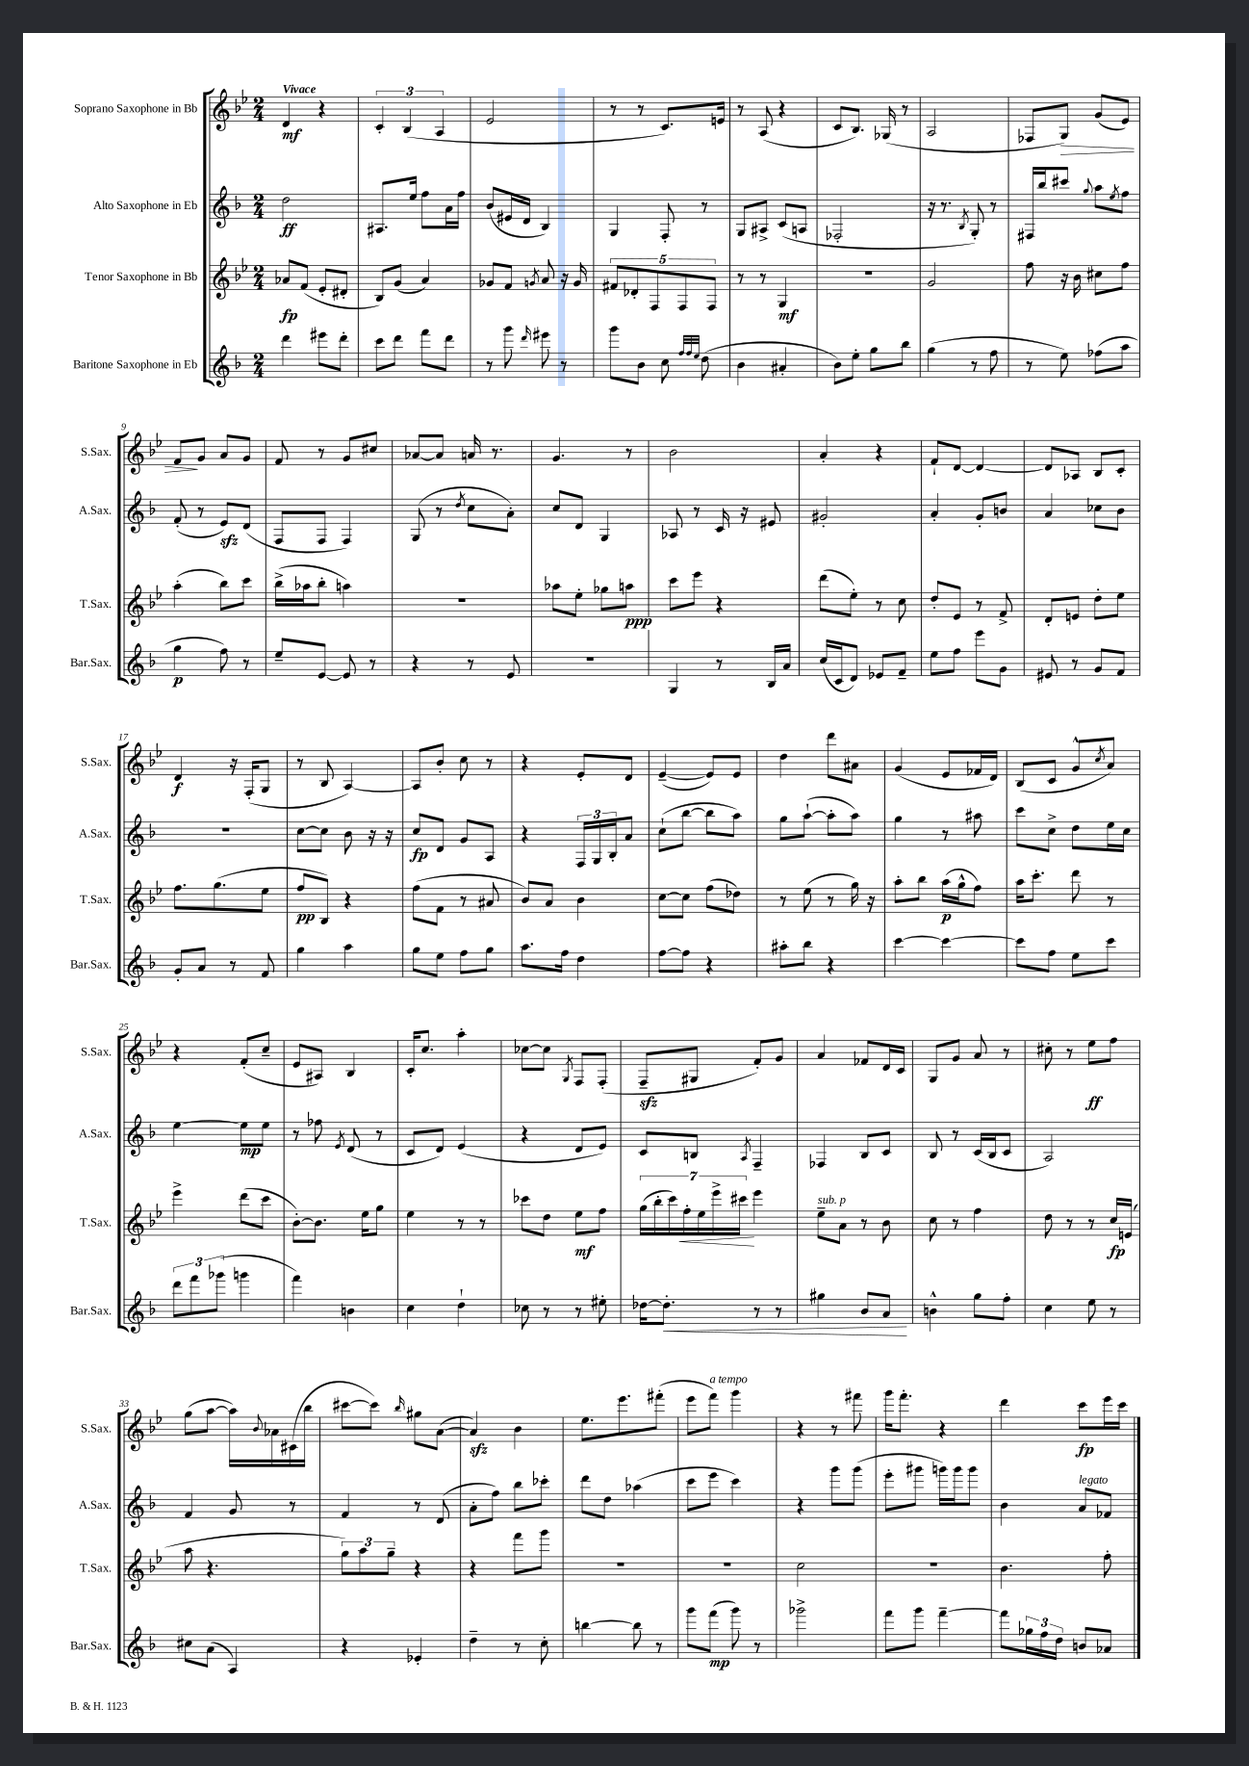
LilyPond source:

<<
\new StaffGroup <<
\new Staff = "s0" \with { instrumentName = "Soprano Saxophone in Bb" shortInstrumentName = "S.Sax." } {
    \clef treble \key bes \major \numericTimeSignature \time 2/4 \tempo "Vivace"
    d'4\mf r4 |
    \tuplet 3/2 { c'4-. bes4( a4 } |
    ees'2 |
    r8 r8 c'8.) e'16 |
    r8 a8( r4 |
    c'8 bes8.) ges16( r8 |
    a2 |
    fes8 g8\>) g'8( ees'8) |
    f'8\! g'8 a'8 g'8 |
    f'8 r8 g'8 cis''8 |
    aes'8~ aes'8 a'16 r8. |
    g'4. r8 |
    bes'2 |
    a'4-. r4 |
    f'8-! d'8~ d'4~ |
    d'8 aes8 bes8 c'8-. |
    d'4\f r16 f16-.( g8 |
    r8 bes8 a4~) |
    a8 bes'8-. c''8 r8 |
    r4 ees'8-. d'8 |
    ees'4~--( ees'8) ees'8 |
    d''4 d'''8 ais'8 |
    g'4( ees'8 fes'16 d'16) |
    bes8( c'8 g'8-^ \acciaccatura { c''8 } a'8) |
    r4 f'8-.( c''8-- |
    ees'8 ais8) bes4 |
    c'16-. c''8. a''4-. |
    ces''8~ ces''8 \acciaccatura { g8 } f8 f8-.( |
    f8--\sfz gis8 f'8-.) g'8 |
    a'4 fes'8 d'16 c'16 |
    g8 g'8 a'8 r8 |
    cis''8-. r8 ees''8\ff f''8 |
    g''8( a''8~ a''16) \appoggiatura { bes'8 } aes'16 cis'16( bes''16 |
    cis'''8~ cis'''8) \grace { bes''16 } gis''8 a'8~( |
    a'4\sfz) bes'4 |
    ees''8. ees'''8. fis'''8-.( |
    ees'''8 f'''8^\markup { \italic "a tempo" }) g'''4 |
    r4 r8 fis'''8 |
    g'''16 f'''8.-. r4 |
    d'''4 c'''8\fp ees'''16 c'''16 \bar "|." |
}
\new Staff = "s1" \with { instrumentName = "Alto Saxophone in Eb" shortInstrumentName = "A.Sax." } {
    \clef treble \key f \major \numericTimeSignature \time 2/4
    d''2\ff |
    ais8. e''16 f''8 a'16 f''16 |
    bes'8( eis'16 d'16 bes4) |
    g4 f8-. r8 |
    g8 ais8-> c'8( a8 |
    fes2-. |
    r16 r8. \acciaccatura { bes8 } g8-.) r8 |
    fis16 bes''16 cis'''8 \appoggiatura { g''8 } a''8 \acciaccatura { e''8 } f''8 |
    f'8-.( r8 e'8\sfz) d'8( |
    f8 f8 f4) |
    g8( r8 \acciaccatura { d''8 } c''8 a'8-.) |
    c''8 d'8 g4 |
    aes8 r8 c'16 r16 eis'8 |
    gis'2-. |
    a'4-. g'8-. b'8 |
    a'4 ces''8 bes'8 |
    r2 |
    c''8~ c''8 bes'8 r16 r16 |
    c''8\fp d'8 g'8 a8 |
    r4 \tuplet 3/2 { f16 g16 bes16-. } a'8 |
    c''8-!( bes''8~ bes''8 a''8) |
    g''8 a''8~-!( a''8-. a''8) |
    g''4 r8 ais''8 |
    c'''8 c''8-> d''8 e''16 c''16 |
    e''4~ e''8\mp e''8 |
    r8 fes''8 \acciaccatura { e'8 } d'8( r8 |
    c'8 d'8) e'4( |
    r4 d'8 e'8) |
    c'8 b8 \acciaccatura { a8 } f4-- |
    fes4 bes8 c'8 |
    bes8 r8 c'16( bes16 c'8 |
    a2) |
    f'4 g'8 r8 |
    f'4 r8 d'8( |
    a'8-. f''8) bes''8 ces'''8-. |
    d'''8 d''8 aes''4( |
    c'''8 e'''8 c'''4) |
    r4 g'''8 g'''8( |
    e'''8-. gis'''8 g'''16) g'''16 g'''8 |
    bes'4 a'8^\markup { \italic "legato" } fes'8 \bar "|." |
}
\new Staff = "s2" \with { instrumentName = "Tenor Saxophone in Bb" shortInstrumentName = "T.Sax." } {
    \clef treble \key bes \major \numericTimeSignature \time 2/4
    aes'8\fp f'8( ees'8-. dis'8-. |
    bes8) g'8( a'4) |
    ges'8 f'8 \acciaccatura { g'8 } a'8 r16 g'16 |
    \tuplet 5/4 { fis'8 des'8-. f8 f8 f8 } |
    r8 r8 g4\mf |
    R2 |
    g'2 |
    f''8 r16 bes'16 cis''8 f''8 |
    a''4-.( bes''8) c'''8 |
    bes''16->( aes''16 bes''8-. a''4) |
    R2 |
    aes''8 ees''8-. ges''8 a''8\ppp |
    c'''8 ees'''8 r4 |
    d'''8( ees''8-.) r8 c''8 |
    d''8-. ees'8 r8 f'8-> |
    d'8-. e'8 d''8-. ees''8 |
    f''8. g''8.( ees''8 |
    f''8\pp bes8) r4 |
    f''8( f'8 r8 ais'8 |
    bes'8) a'8 bes'4 |
    c''8~ c''8 f''8( des''8) |
    r8 ees''8( r8 g''16) r16 |
    a''8-. bes''8 a''16\p( g''16-^ f''8) |
    a''16 c'''8.-. d'''8 r8 |
    ees'''4-> d'''8( c'''8 |
    bes'8~-.) bes'8. ees''16 g''8 |
    ees''4 r8 r8 |
    ces'''8 d''8 ees''8\mf f''8 |
    \tuplet 7/4 { g''16( bes''16-. c'''16) f''16-.\< ees''16 ees'''16-> cis'''16\! } ees'''4 |
    ees''8--^\markup { \italic "sub. p" } a'8 r8 bes'8 |
    c''8 r8 f''4 |
    d''8 r8 r8 c''16\fp e'16( |
    a''8 r4. |
    \tuplet 3/2 { g''8) a''8 g''8-- } r4 |
    r4 f'''8 g'''8 |
    R2 |
    R2 |
    c''2 |
    r2 |
    bes'4. f''8-. \bar "|." |
}
\new Staff = "s3" \with { instrumentName = "Baritone Saxophone in Eb" shortInstrumentName = "Bar.Sax." } {
    \clef treble \key f \major \numericTimeSignature \time 2/4
    d'''4 eis'''8 d'''8-. |
    c'''8 d'''8 f'''8 d'''8 |
    r8 g'''8 \grace { d'''16 } eis'''8 r8 |
    g'''8 bes'8 c''8 \grace { f''32 f''32 e''32 } d''8( |
    bes'4 ais'4-. |
    bes'8) e''8-. g''8 bes''8 |
    g''4( r8 f''8 |
    r8 e''8) fes''8( a''8 |
    g''4\p f''8) r8 |
    e''8-- e'8~ e'8 r8 |
    r4 r8 e'8 |
    R2 |
    g4 r8 bes16 a'16 |
    c''16( c'16 d'8) ees'8 f'8-- |
    e''8 f''8 e'''8 g'8 |
    eis'8 r8 g'8 f'8 |
    g'8-. a'8 r8 f'8 |
    g''4 a''4 |
    g''8 e''8 f''8 g''8 |
    a''8. f''16 d''4 |
    f''8~ f''8 r4 |
    ais''8-. bes''8 r4 |
    c'''4~ c'''4~ |
    c'''8 f''8 e''8 c'''8 |
    \tuplet 3/2 { d'''8 f'''8 ges'''8( } g'''4 |
    f'''4) b'4 |
    c''4 d''4-! |
    ces''8 r8 r8 eis''8-. |
    des''16~ des''8.-.\< r8 r8 |
    gis''4 bes'8 a'8\! |
    b'4-^ g''8 f''8-. |
    c''4 e''8 r8 |
    cis''8 a'8( a4) |
    r4 ees'4-. |
    d''4-- r8 c''8-. |
    b''4~ b''8 r8 |
    g'''8 f'''8\mp( g'''8) r8 |
    ges'''2-> |
    f'''8 g'''8 f'''4~-- |
    f'''8 \tuplet 3/2 { ges''16 f''16 d''16 } b'8 aes'8 \bar "|." |
}
>>
>>
